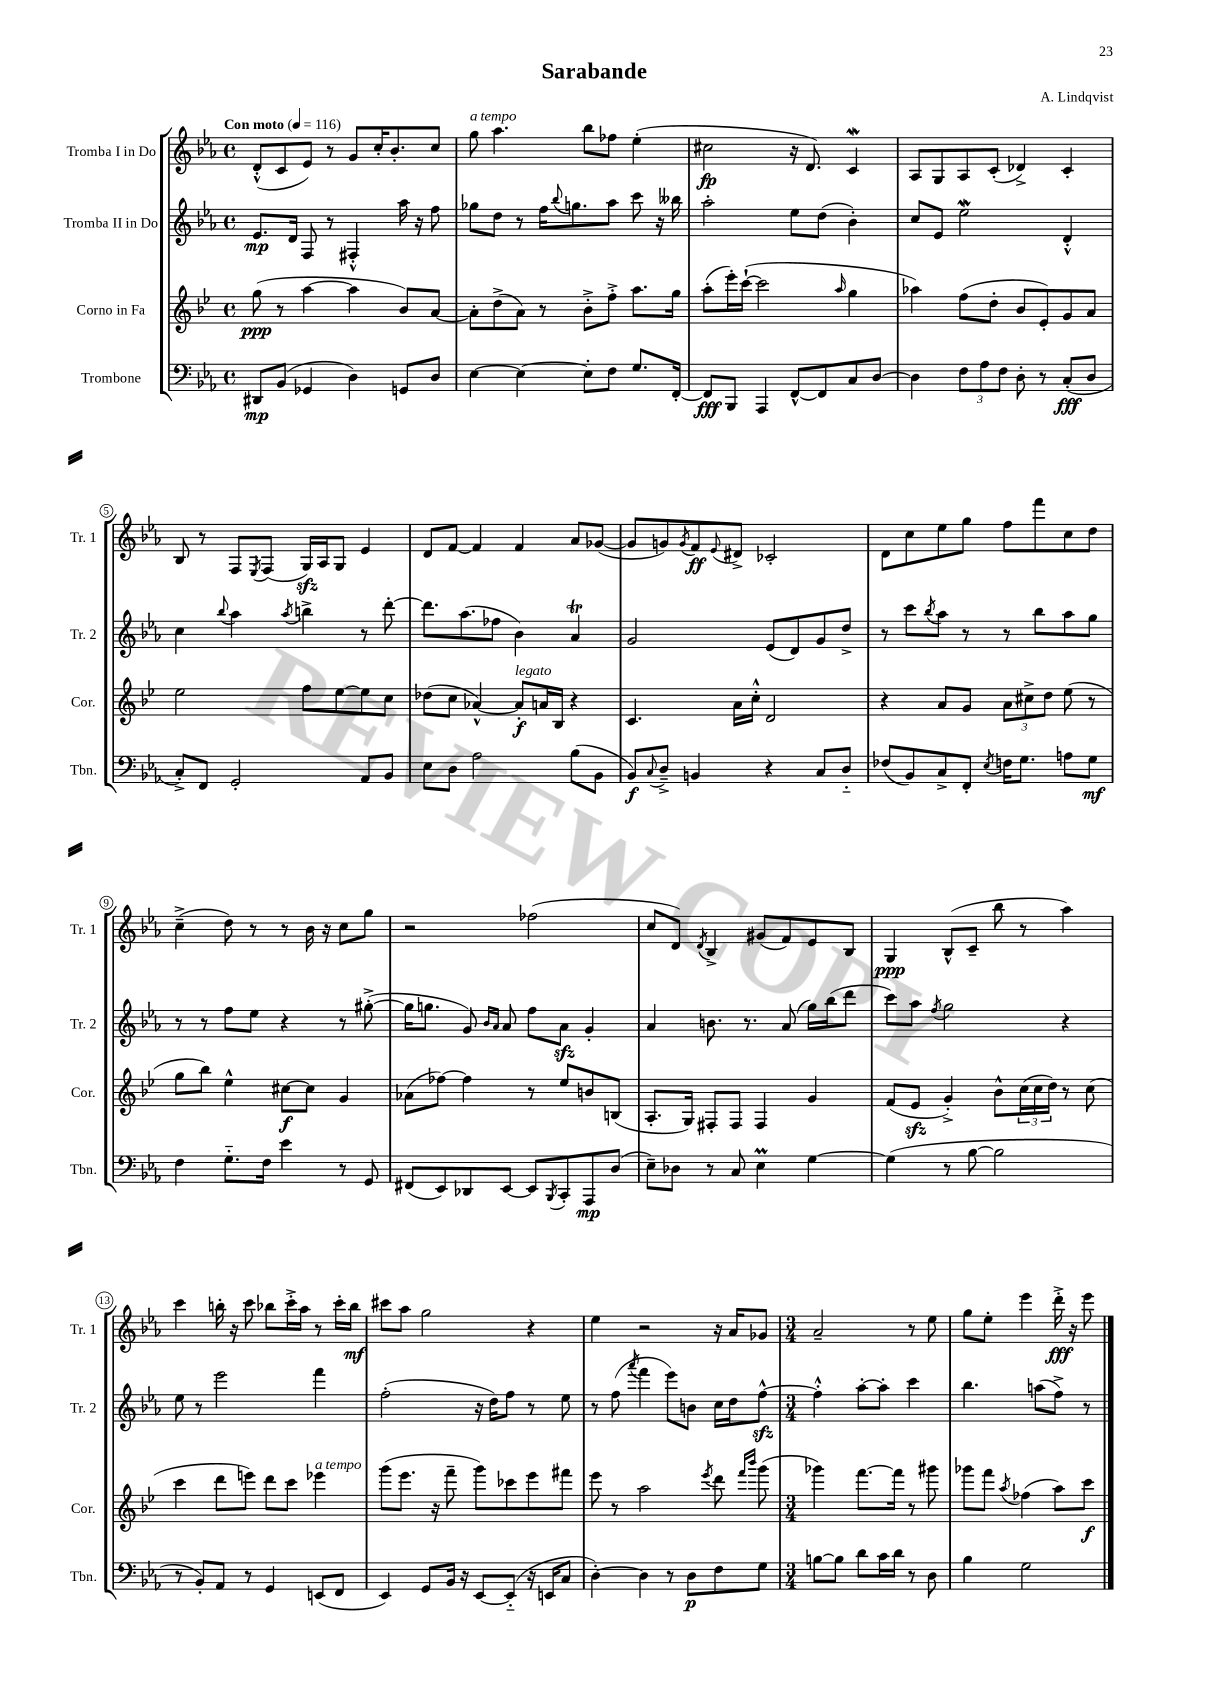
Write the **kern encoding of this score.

**kern	**kern	**kern	**kern
*staff4	*staff3	*staff2	*staff1
*clefF4	*clefG2	*clefG2	*clefG2
*k[b-e-a-]	*k[b-e-]	*k[b-e-a-]	*k[b-e-a-]
*M4/4	*M4/4	*M4/4	*M4/4
*met(c)	*met(c)	*met(c)	*met(c)
*MM116	*MM116	*MM116	*MM116
8DD#	(8gg	8.e-	(8d'^^
(8BB-	8r	.	8c
.	.	16d	.
4GG-	[4aa	8F	8e-)
.	.	8r	8r
4D)	4aa]	4F#'^^	8g
.	.	.	16cc'
.	.	.	8.b-'
8GG	8b-)	16aa-	.
.	.	16r	.
8D	[8a	8ff	8cc
=	=	=	=
[4E-	8a']	8gg-	8gg
.	(8dd^	8dd	4.aa-
4E-_	8a)	8r	.
.	8r	16ff	.
.	.	8qqbb-	.
.	.	8.gg	.
8E-']	8b-'^	.	8bb-
8F	8ff'^	8aa-	8ff-
8.G	8.aa	8ccc	(4ee-'
.	.	16r	.
[16FF'	16gg	16bb--	.
=	=	=	=
8FF]	(8aa'	2aa-'	2cc#
8BBB-	16eee-')	.	.
.	([16ccc`	.	.
4AAA-	2ccc]	.	.
[8FF^^	.	8ee-	16r
.	.	.	8.d)
8FF]	.	(8dd	.
.	16qqaa	.	.
8C	4gg	4b-')	4c
[8D	.	.	.
=	=	=	=
4D]	4aa-)	8cc	8A-
.	.	8e-	8G
12F	(8ff	2ee-	8A-
12A-	.	.	.
.	8dd'	.	(8c'
12F	.	.	.
8D'	8b-	.	4d-^)
8r	8e-')	.	.
(8C'	8g	4d'^^	4c'
8D	8a	.	.
=	=	=	=
8C'^)	2ee-	4cc	8B-
8FF	.	.	8r
.	.	8qqbb-	.
2GG'	.	4aa-	8F
.	.	.	8qE-
.	.	.	(8F
.	.	8qaa-	.
.	8ff	4bb^	16G)
.	.	.	16A-
.	[8ee-	.	8G
8AA-	8ee-]	8r	4e-
8BB-	8cc	[8ddd'	.
=	=	=	=
8E-	(8dd-	8.ddd]	8d
8D	8cc	.	[8f
.	.	(8.aa-	.
2A-	[4a-^^)	.	4f]
.	.	8ff-	.
.	8a-']	4b-)	4f
.	16a	.	.
.	16B-	.	.
(8B-	4r	4a-	8a-
8BB-	.	.	([8g-
=	=	=	=
8BB-)	4.c	2g	8g-]
8qqC	.	.	.
8D~^	.	.	8g)
.	.	.	8qg
4BB	.	.	8f
.	.	.	8qqe-
.	16a	.	8d#^
.	16cc'^^	.	.
4r	2d	(8e-	2c-'
.	.	8d)	.
8C	.	8g	.
8D'~	.	8dd^	.
=	=	=	=
(8F-	4r	8r	8d
8BB-)	.	8ccc	8cc
.	.	8qbb-	.
8C^	8a	8aa-	8ee-
8FF'	8g	8r	8gg
8qE-	.	.	.
16F	12a	8r	8ff
8.G	.	.	.
.	12cc#^	.	.
.	.	8bb-	8fff
.	12dd	.	.
8A	(8ee-	8aa-	8cc
8G	8r	8gg	8dd
=	=	=	=
4F	8gg	8r	(4cc~^
.	8bb-)	8r	.
8.G'~	4ee-^^	8ff	8dd)
.	.	8ee-	8r
16F	.	.	.
4e-	[8cc#	4r	8r
.	8cc#]	.	16b-
.	.	.	16r
8r	4g	8r	8cc
8GG	.	([8gg#'^	8gg
=	=	=	=
(8FF#	(8a-	16gg#]	2r
.	.	8.gg	.
8EE-)	[8ff-)	.	.
8DD-	4ff-]	8g)	.
.	.	16qqb-	.
.	.	16qqa-	.
[8EE-	.	8a-	.
8EE-]	8r	8ff	(2ff-
8qBBB-	.	.	.
8CC'	8ee-	8a-	.
8AAA-	8b	4g'	.
(8D	(8B	.	.
=	=	=	=
8E-~)	8.A'	4a-	8cc
8D-	.	.	8d)
.	16G)	.	.
.	.	.	8qd
8r	8F#'	8.b	4B-^
8C	8F#	.	.
.	.	8.r	.
4E-	4F#	.	(8g#
.	.	(8a-	8f)
[4G	4g	16gg)	8e-
.	.	(16bb-	.
.	.	8ddd	8B-
=	=	=	=
(4G]	(8f	8ccc)	4G
.	8e-	8aa-	.
.	.	8qff	.
8r	4g'^)	2gg	(8B-^^
[8B-	.	.	8c~
2B-]	8b-^^	.	8bb-
.	(24cc	.	8r
.	24cc	.	.
.	24dd)	.	.
.	8r	4r	4aa-)
.	(8cc	.	.
=	=	=	=
8r	4ccc	8ee-	4ccc
8BB-')	.	8r	.
8AA-	8ddd	2eee-	16bb'
.	.	.	16r
8r	8eee)	.	8ccc
4GG	8ddd	.	8bb-
.	8ccc	.	16ccc'^
.	.	.	16aa-
(8EE	4eee-	4fff	8r
8FF	.	.	16ccc'
.	.	.	16bb-
=	=	=	=
4EE-)	(8ggg	(2ff'	8ccc#
.	8.eee-	.	8aa-
8GG	.	.	2gg
.	16r	.	.
16BB-	8fff~	.	.
16r	.	.	.
[8EE-	8ggg)	16r	.
.	.	16dd)	.
(8EE-'~]	8ccc-	8ff	.
16r	8eee-	8r	4r
16EE	.	.	.
8C	8fff#	8ee-	.
=	=	=	=
[4D')	8eee-	8r	4ee-
.	8r	(8ff	.
.	.	8qaaa-	.
4D]	2aa	4fff	2r
8r	.	8eee-)	.
8D	.	8b	.
.	8qeee-	.	.
8F	8ddd	16cc	16r
.	.	16dd	16a-
.	16qqfff	.	.
.	16qqbbb-	.	.
8G	(8ggg	[8ff^^	8g-
=	=	=	=
*M3/4	*M3/4	*M3/4	*M3/4
[8B	4ggg-)	4ff'^^]	2a-~
8B]	.	.	.
8d	[8.fff	[8aa-'	.
16c	.	8aa-']	.
16d	16fff]	.	.
8r	8r	4ccc	8r
8D	8ggg#	.	8ee-
=	=	=	=
4B-	8ggg-	4.bb-	8gg
.	8fff	.	8ee-'
.	8qaa	.	.
2G	(4ff-	.	4eee-
.	.	(8aa	.
.	8aa)	8ff^)	16ddd'^
.	.	.	16r
.	8ccc	8r	8eee-
==	==	==	==
*-	*-	*-	*-
